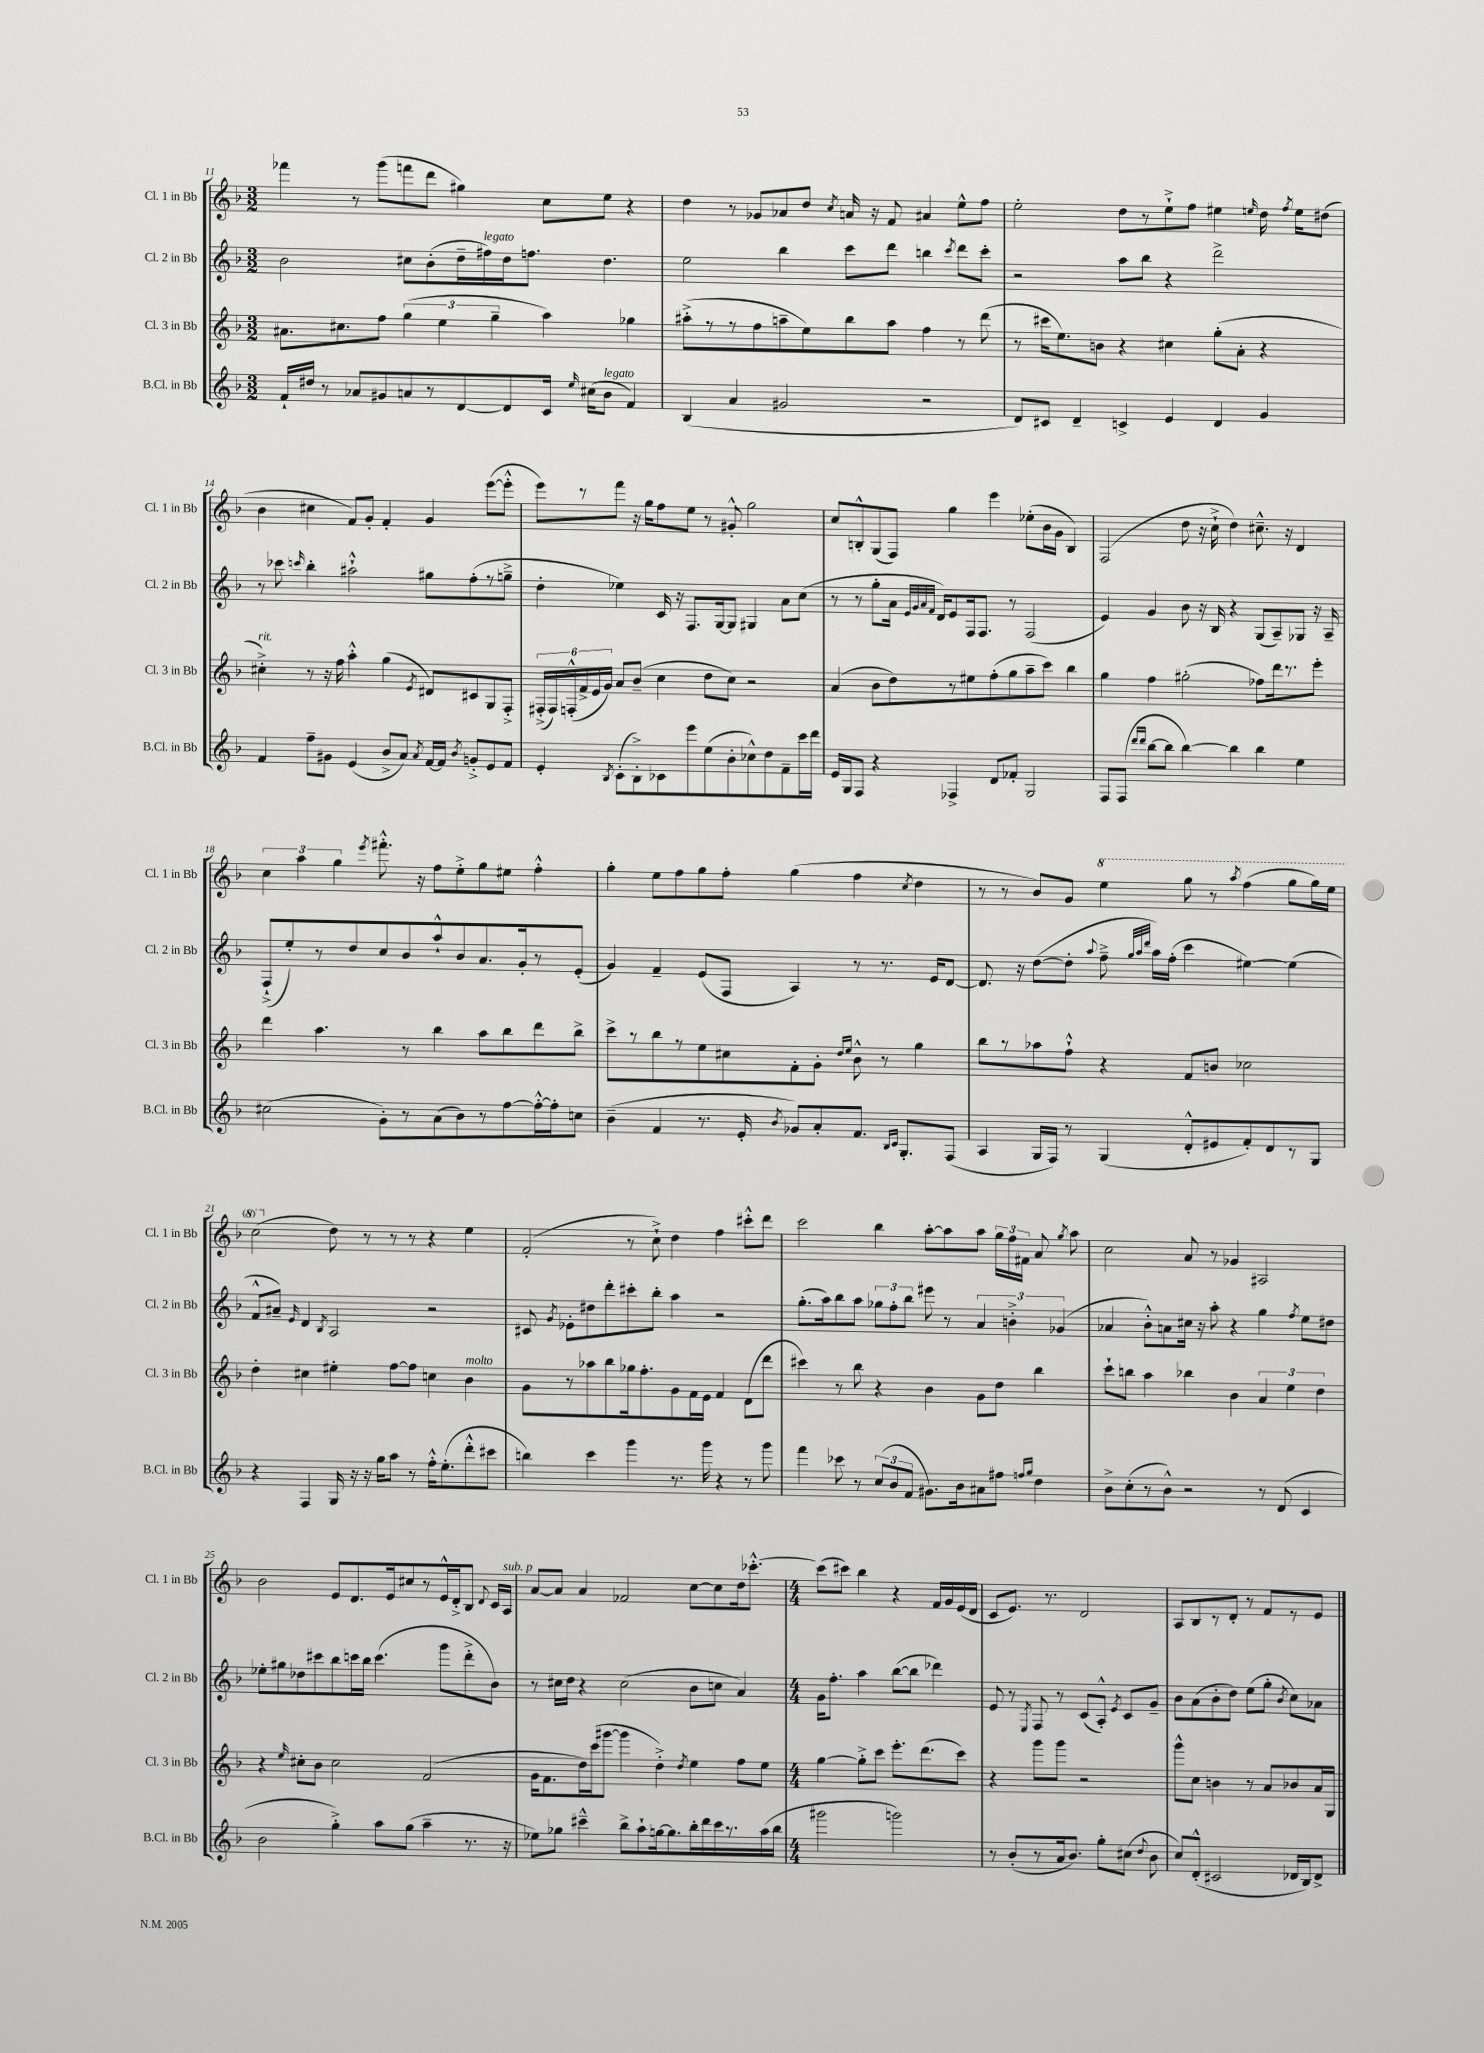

**kern	**kern	**kern	**kern
*part4	*part3	*part2	*part1
*staff4	*staff3	*staff2	*staff1
*I"B.Cl. in Bb	*I"Cl. 3 in Bb	*I"Cl. 2 in Bb	*I"Cl. 1 in Bb
*I'B.Cl. in Bb	*I'Cl. 3 in Bb	*I'Cl. 2 in Bb	*I'Cl. 1 in Bb
*clefG2	*clefG2	*clefG2	*clefG2
*k[b-]	*k[b-]	*k[b-]	*k[b-]
*M3/2	*M3/2	*M3/2	*M3/2
=11	=11	=11	=11
16f`/LL	8.a#X\L	2b-\	4fff-X\
16dd#X/JJ	.	.	.
8r	.	.	.
.	8.cc#X\	.	.
8a-X/L	.	.	8r
8g#X/	8ff\J	.	(8ggg\L
8an/	(6gg\	8cc#X\L	8fffn\
8r	.	(8b-'\	8ddd\J
.	6ee\	.	.
[8d/	.	16dd~\L	4gg#X\)
!	!	!LO:TX:a:i:t=legato	!
.	.	16ff#X\)	.
.	6gg~\	.	.
8d/]	.	16dd\J	.
.	.	8.ffn\J	.
16c/Jk	4aa\)	.	8cc\L
16qqee/	.	.	.
(16cc#X\KL	.	.	.
!LO:TX:a:i:t=legato	!	!	!
8b-\J	.	4.dd\	8ee\J
4f/)	4gg-X\	.	4r
=12	=12	=12	=12
(4B-/	(8aa#X'^\L	2ee\	4dd\
.	8r	.	.
4a/	8r	.	8r
.	8ff\	.	8g-X/L
2g#X/	8aan~\	4bb-\	8a-X/
.	8ee\)	.	8dd/J
.	.	.	8qcc/
.	8bb-\	8ccc\L	16an/
.	.	.	16r
.	8aa\J	8ddd\J	8f/
2r	4ff\	4bbn\	4a#X/
.	.	8qccc/	.
.	8r	8ddd\L	8ee^^\L
.	(8ddd\	8ccc'\J	8ff\J
=13	=13	=13	=13
8d/L)	8r	2r	2ee'\
8c#X/J	16ccc#X\KL	.	.
.	8.ee\)	.	.
4d~/	.	.	.
.	8bn\J	.	.
4cn^/	4r	8aa\L	8dd\L
.	.	8bb-\J	8r
4e/	4cc#X\	4r	8ee`^\
.	.	.	8ff\J
4d/	(8gg'\L	2ddd^\	4ee#X\
.	8a'\J	.	.
.	.	.	16qqeen/
4g/	4r	.	16dd\
.	.	.	8qff/
.	.	.	16ee\KL
.	.	.	(8dd#X\J
!!LO:LB:g=z
=14	=14	=14	=14
!	!LO:TX:a:i:t=rit.	!	!
4f/	4cc#X'^\)	8r	4b-\
.	.	8ccc-X\	.
.	.	16qqcccn/	.
8ff~\L	8r	4bb-'\	4cc#X\
8g#X\J	16r	.	.
.	16ff\	.	.
(4e/	4aa'^^\	2aa#X`^^\	8f/L)
.	.	.	8g'/J
8b-^/L	(4gg\	.	4f'/
8a/J)	.	.	.
8qa/	8qe/	.	.
[16f/LL	8d#X/L)	8gg#X\L	4g/
16f/JJ]	.	.	.
8qb-/	.	.	.
8gn'^/L	8c#X/	(8ff'\	.
8e/	8G/	8r	([8eee\L
8f/J	8F'^/J	8ggn~^\J	8eee'^^\J]
=15	=15	=15	=15
4e'/	(24F#X'^/LL	4dd'\	8eee\L)
.	24F#/)	.	.
.	(24Fn'^^/	.	.
.	24f^/	.	8r
.	24e/	.	.
.	24g/JJ)	.	.
8qB-/	.	.	.
(8c'\L	8a/L	4ee-X\)	8fff\J
8B-'^\)	(8b-~/J	.	16r
.	.	.	16gg\KL
8c-X\	4cc\	16c/	8ff\
.	.	16r	.
8eee\	.	8.F/L	8ee\J
(8ee\	8dd\L	.	8r
.	.	[16G/k	.
8b-'\	8cc\J)	8G/J]	8g#X'^^/
8cc-X^^\)	2r	4G#X/	2gg\
8dd\	.	.	.
8f~\	.	8a\L	.
16ccc\L	.	(8cc\J	.
16ddd\JJ	.	.	.
=16	=16	=16	=16
16e/LL	(4a/	8r	8cc/L
16G/J	.	.	.
8F/J	.	8r	8Bn'^^/
4r	8b-\L	8gg'\L	(8G/
.	8dd\)	16a\Jk	8F/J)
.	.	32qqe/LLL	.
.	.	32qqg/	.
.	.	32qqa/	.
.	.	32qqf/JJJ	.
.	.	16d/KL)	.
4F-X^/	8r	8e/	4gg\
.	8ee#X\	16F/k	.
.	.	8.F/J	.
8d/L	(8ff'\	.	4eee\
8f-X'/J	8gg\	8r	.
2G/	8aa~\	(2F/	(8ee-X'\L
.	8ccc\J)	.	16b-\L
.	.	.	16g\JJ
.	4bb-\	.	4B/)
=17	=17	=17	=17
8F/L	4gg\	4e/)	(2F/
(8F/J	.	.	.
16qqddd/LL	.	.	.
16qqddd/JJ	.	.	.
[8bb-\L	4ff\	4g/	.
8bb-\J]	.	.	.
[4bb-\)	(2gg#X'\	8b-\	8dd\
.	.	16r	16r
.	.	16B-/	16cc`^\
4bb-\]	.	4r	4dd\)
4bb-\	8ff-X\L)	(8G/L	8.cc#X~^^\
.	16ddd\k	8A~/)	.
.	8.r	.	16r
4ee\	.	8G-X/J	4d/
.	8eee'\J	16r	.
.	.	16A~/	.
!!LO:LB:g=z
=18	=18	=18	=18
(2cc#X\	4ddd\	(8F`^/L	6cc\
.	.	8ee'/)	.
.	.	.	6aa\
.	4.aa\	8r	.
.	.	.	6gg\
.	.	8dd/	.
.	.	.	8qeee/
8g'\L)	.	8cc/	8.fff#X'^^\
8r	8r	8b-/	.
.	.	.	16r
(8a\	4bb-\	8aa`^^/	8ff\L
8b-\)	.	8b-/	8ee'^\
8r	8aa\L	8.a/	8gg\
[8ff\	8bb-\	.	8ee#X\J
.	.	16g'/k	.
16ff'^^\L_	8ddd\	8r	4ff'^^\
16ff'\J]	.	.	.
8ccn\J	8bb-^\J	(8e'/J	.
=19	=19	=19	=19
(4b-~\	8ccc^\L	4g/)	4gg'\
.	8r	.	.
4f/	8bb-\	4f~/	8ee\L
.	8r	.	8ff\
8.r	8ee\	(8e/L	8gg\
.	8cc#X\	8F/J	8ff'\J
16e'/	.	.	.
8qb-/	.	.	.
8g-X/L)	8f'\	4A/)	(4gg\
8a'/	8g'\J	.	.
.	16qqdd/LL	.	.
.	16qqee/JJ	.	.
8.f/J	8b-^^\	8r	4ff\
.	8r	8.r	.
16qqB-/LL	.	.	.
16qqc/JJ	.	.	.
8.G'/L	.	.	.
.	.	.	8qcc/
.	4gg\	.	4dd\
.	.	16e/KL	.
(8F/J	.	[8d/J	.
=20	=20	=20	=20
4A/	8bb-\L	8.d/]	8r
.	8r	.	8r
.	.	16r	.
16G/LL	8aa-X\	([8dd\L	8b-/L)
16F/JJ)	.	.	.
8r	8ff`^^\J	8dd'\J]	8g/J
.	.	8qqaa/	.
*	*	*	*8va
(4G/	4r	8ff~^\	4eee\
.	.	32qqgg/LLL	.
.	.	32qqaa/	.
.	.	32qqddd/JJJ	.
.	.	16aa\LL)	.
.	.	(16ff'\JJ	.
8d'^^/L	8f/L	4ccc\	8ggg\
8e#X/	8bn/J	.	8r
.	.	.	8qaaa/
8f'/)	2cc-X\	[4ee#X\)	(4fff\
8d/	.	.	.
8r	.	(4ee#\]	8ggg\L
8G/J	.	.	16ggg\L)
.	.	.	16eee\JJ
!!LO:LB:g=z
=21	=21	=21	=21
4r	4dd'\	8f^^/L	(2ccc\
.	.	8a#X~/J)	.
.	.	16qqe/	.
4F/	4cc#X\	4d/	.
.	.	8qB-/	.
*	*	*	*X8va
16G/	4ee#X'\	2A/	8dd\)
16r	.	.	.
16r	.	.	8r
16gg\KL	.	.	.
8aa\J	[8ff\L	.	8r
8r	8ff\J]	.	8r
16ff'^^\KL	4ccn\	2r	4r
(8.ee'\	.	.	.
!	!LO:TX:a:i:t=molto	!	!
8ddd'^^\	4b-\	.	4ee\
8ccc#X\J	.	.	.
=22	=22	=22	=22
4bbn\)	8g\L	8c#X/	(2f'/
.	.	8qg/	.
.	8r	8e-X'\L	.
4ccc\	8aa-X\	8dd#X\	.
.	8bb-\	8ddd'\	.
4ggg\	16gg-X\k	8ccc#X'\	8r
.	8.ff'\	.	.
.	.	8bb-'\J	8cc`^\)
8.r	8g\	4aa\	4dd\
.	16f\L	.	.
16ggg\	16e\JJ	.	.
4r	4f/	2r	4ff\
8r	(8d\L	.	8ccc#X'^^\L
8ggg\	8ddd\J	.	8ddd\J
=23	=23	=23	=23
4fff\	4ccc#X\)	(8.gg'\L	2ccc\
.	.	16aa\k)	.
8ccc-X\	8r	8bb-\	.
8r	8bb-\	8aa\J	.
(12cc/L	4r	12gg-X\L	4bb-\
12b-/	.	12ff'\	.
12f/J	.	12bb-\J	.
8.g#X\L)	4b-\	8eee#X\	[8aa'\L
.	.	8r	8aa\]
16b-\k	.	.	.
8a#X\	8g\L	6a/	8aa\J
8ff#X\J	8dd\J	.	24gg\LL
.	.	6bn'^\	24ff\
.	.	.	24f#X\JJ
16qqffn/LL	.	.	.
16qqgg/JJ	.	.	.
4dd\	4bb-\	.	8a/
.	.	(6g-X/	.
.	.	.	8qgg/
.	.	.	8aa\
=24	=24	=24	=24
8b-^\L	8ccc`\L	4a-X/	2cc\
(8cc'\	8bbn\J	.	.
8r	4aa\	8b-'^^\L)	.
8b-^^\J)	.	8an\	.
2r	4bb-X\	16cc#X\Jk	8a/
.	.	16r	.
.	.	8aa'\	8r
.	4b-\	4r	4g-X/
8r	6a/	4gg\	2A#X/
(8d/	.	.	.
.	6ee\	.	.
.	.	8qff/	.
4c/	.	8ee\L	.
.	6dd\	.	.
.	.	8dd#X\J	.
!!LO:LB:g=z
=25	=25	=25	=25
2b-\	4r	8ee-X'\L	2b-\
.	.	8gg#X\	.
.	16qqee/	.	.
.	8cc#X'\L	8dd-X\	.
.	8b-\J	8ccc#X\	.
4gg'^\)	2cc#\	8bb-\	8e/L
.	.	16cccn\L	8.d/
.	.	16bb-\JJ	.
8aa\L	.	(4.ccc\	.
.	.	.	16e/k
(8gg\J	.	.	8cc#X/
4aa~\	(2f/	.	8r
.	.	8ggg\L	16e^^/L
.	.	.	16d'^/J
8.r	.	8ddd'^\	8B-/J
.	.	.	8qqd/
.	.	8b-\J)	16c/LL
!	!	!	!LO:TX:a:i:t=sub. p
16r	.	.	16A/JJ
=26	=26	=26	=26
8ee-X\L)	16g\KL	8r	[8a/L
.	8.f\	.	.
8gg-X\J	.	16cc#X\LL	8a/J]
.	.	16dd\JJ	.
4ccc#X~^^\	16dd\L)	4r	4a/
.	(16ccc\J	.	.
.	[8ggg#X\J	.	.
8bb-^\L	4ggg#\]	(2cc#\	2f-X/
8aa`\	.	.	.
[16ggn\k	4dd'^\)	.	.
8.gg\]	.	.	.
.	8qdd/	.	.
16bb-'\L	4ee\	8b-\L	[8cc\L
16ddd\	.	.	.
16ccc#\	.	8ccn\J	8cc\]
8.r	.	.	.
.	8ff\L	4a/)	16dd\k
.	.	.	[8.ccc-X'^^\J
(16aa\	8ee\J	.	.
16bb-\JJ	.	.	.
=27	=27	=27	=27
*M4/4	*M4/4	*M4/4	*M4/4
2ggg#X\	[4gg\	16g\KL	(8ccc-\L]
.	.	8.ff'\J	.
.	.	.	8ccc#X\J)
.	8gg'^\L]	4aa\	4bb-\
.	8ccc\J	.	.
2gggn\)	8.eee'\L	([8bb-\L	4r
.	.	8bb-\J]	.
.	(8.ddd\	.	.
.	.	4ddd-X\)	16f/LL
.	.	.	16g/
.	8ccc\J)	.	(16e/
.	.	.	16d/JJ
=28	=28	=28	=28
8r	4r	8e/	8c/L
(8b-'/L	.	8r	8.e/J)
.	.	8qE/	.
8r	8ggg\L	8F/	.
.	.	.	8.r
16a/k	8ggg\J	8r	.
8.b-/J)	.	.	.
.	2r	(8c/L	2d/
8gg'\L	.	8A'^^/J)	.
.	.	8qe/	.
(8cc#X\J	.	8c/L	.
8qqdd/	.	.	.
8b-\	.	8g~/J	.
=29	=29	=29	=29
8cc/L)	8ggg^^\L	8b-\L	8A/L
(8d'^^/J	8cc\J	(8a\	8B-/
2c#X/	4bn\	8b-'\	8r
.	.	8dd\J)	8d'/J
.	8r	(8ee\L	8r
.	8a/L	8gg'\J	8f/L
.	.	8qb-/	.
16d-X/LL	8b-X/	8cc\L)	8r
16B-/J)	.	.	.
8d-^/J	16a/L	8a-X\J	8e/J
.	16G/JJ	.	.
==	==	==	==
*-	*-	*-	*-
